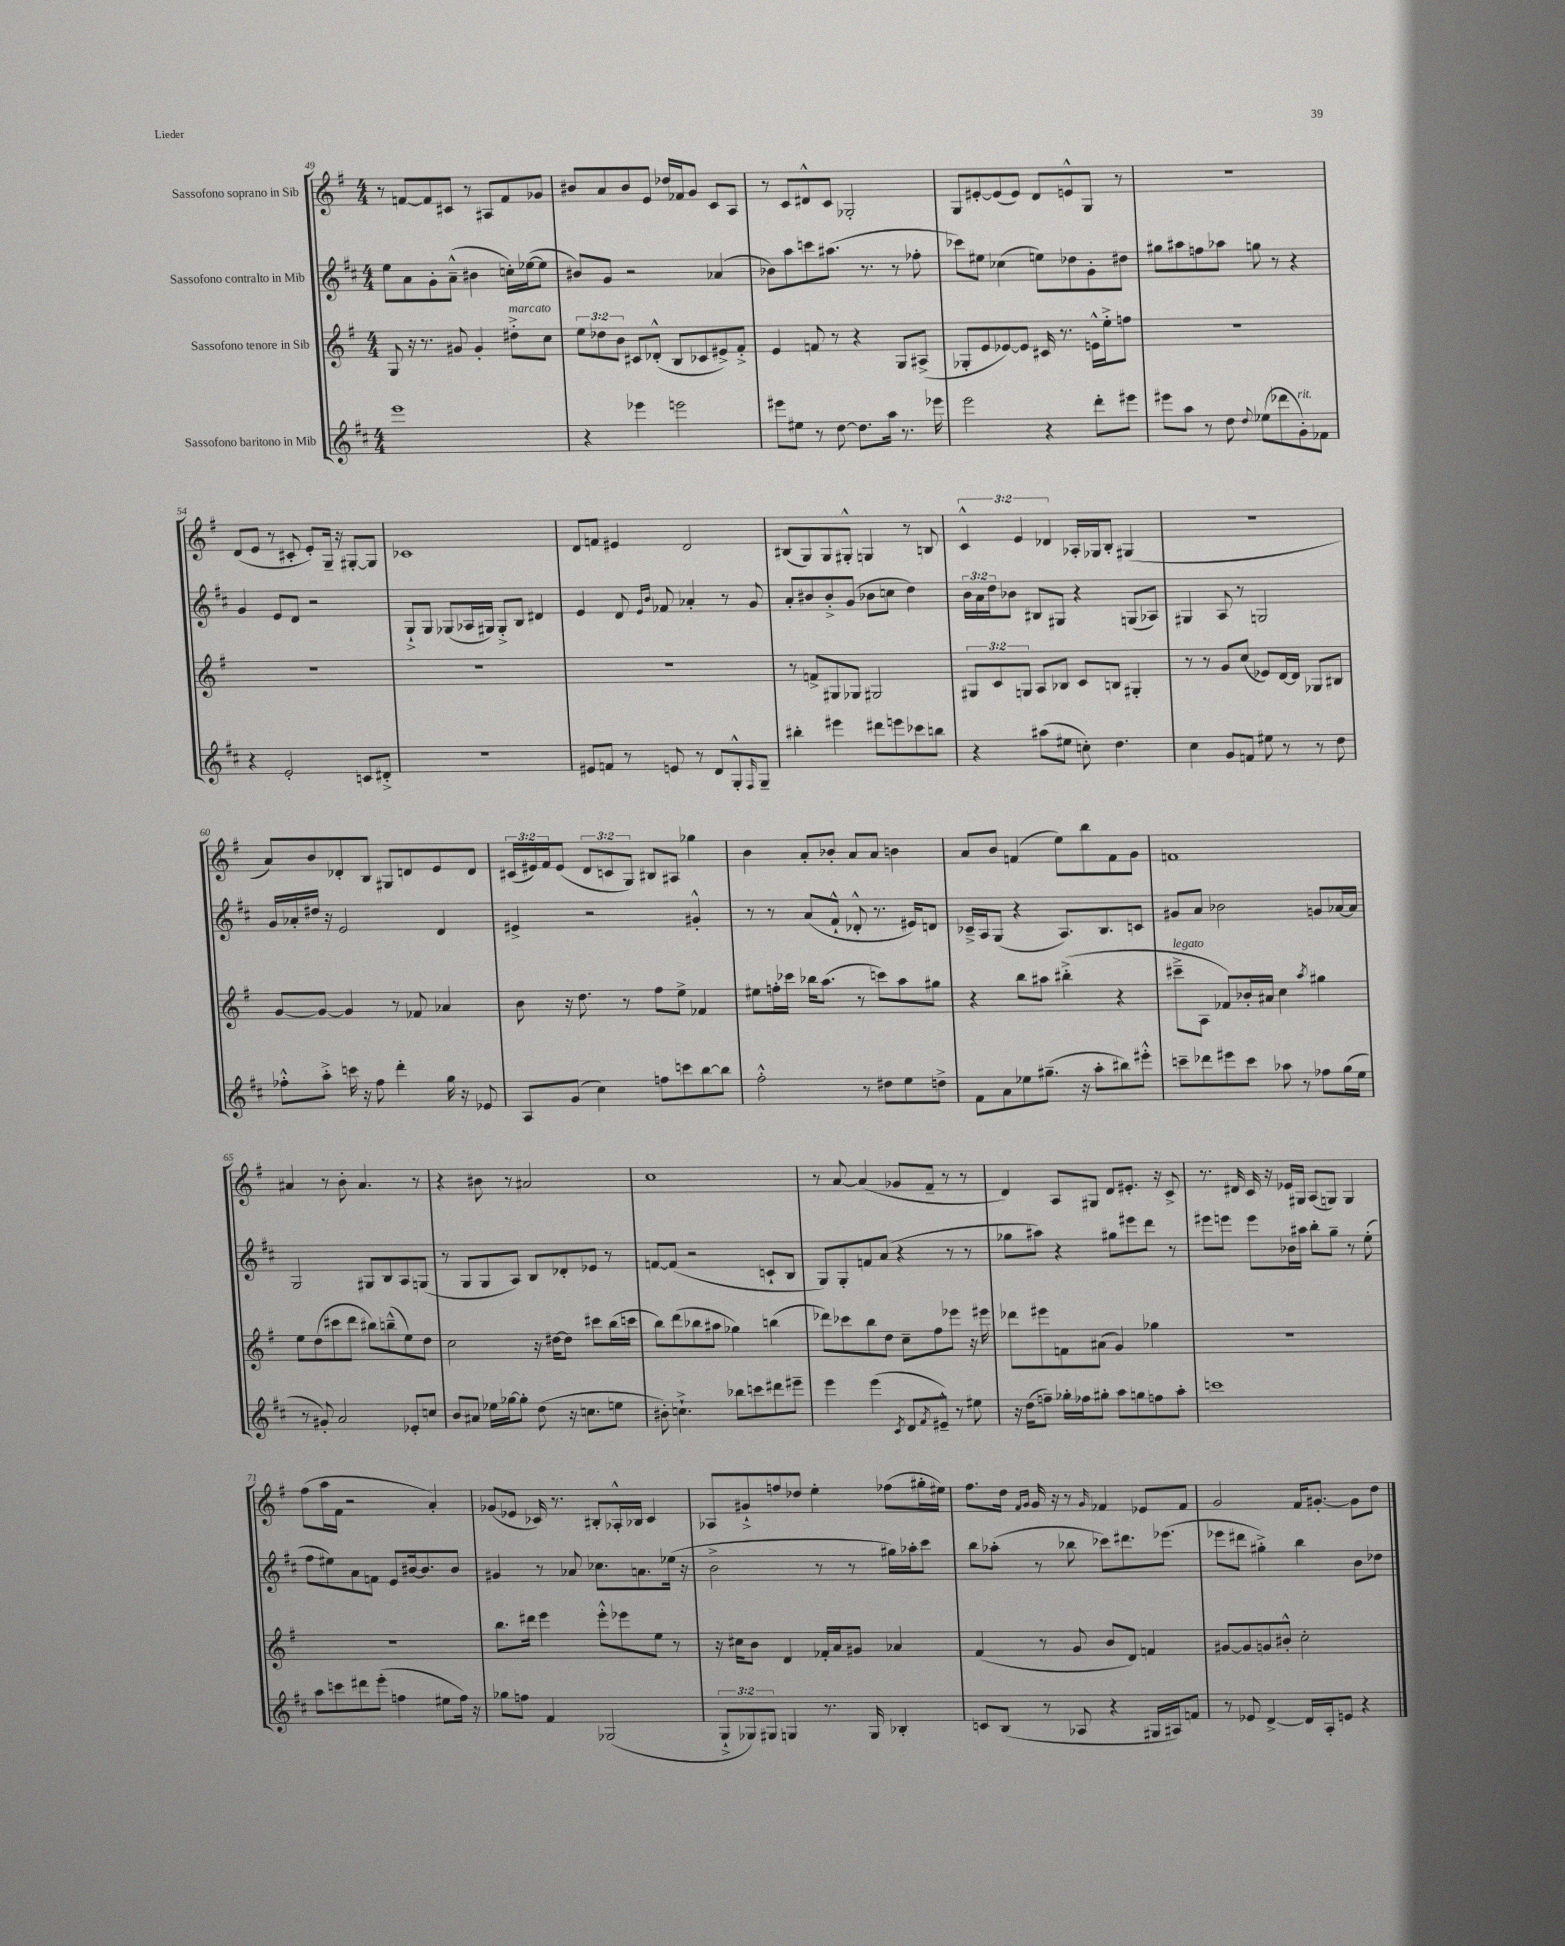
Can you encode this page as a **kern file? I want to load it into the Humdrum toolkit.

**kern	**kern	**kern	**kern
*part4	*part3	*part2	*part1
*staff4	*staff3	*staff2	*staff1
*I"Sassofono baritono in Mib	*I"Sassofono tenore in Sib	*I"Sassofono contralto in Mib	*I"Sassofono soprano in Sib
*clefG2	*clefG2	*clefG2	*clefG2
*k[f#c#]	*k[f#]	*k[f#c#]	*k[f#]
*M4/4	*M4/4	*M4/4	*M4/4
=49	=49	=49	=49
1eee	8G/	8ee\L	8r
.	16r	8a\	[8fn/L
.	8.r	.	.
.	.	8g'\	8f/]
.	8g#X/	(8a~^^\J	8c#X/J
.	4g#'/	4b#X\	8r
.	.	.	8A#X/L
!	!LO:TX:a:i:t=marcato	!	!
.	8dd#X'^\L	16ccn'\LL)	8f/
.	.	([16ee-X\J	.
.	8cc\J	8ee-\J]	8g-X/J
=50	=50	=50	=50
4r	12ee\L	8b#X/L)	8b#X/L
.	12dd-X\	.	.
.	.	8g/J	8a/
.	12b\J	.	.
4eee-X\	8c#X/L	2r	8b#/
.	(8d-X'^^/J	.	8e/J
2eeen\	8B/L	.	16dd-X/LL
.	.	.	16f-X/J
.	8c-X/	.	8g/J
.	8e#X^/)	(4a-X/	8c/L
.	8f#'^/J	.	8A/J
=51	=51	=51	=51
8eee#X\L	4e/	8b-X\L)	8r
8ee#X\J	.	8aa\	8c/L
8r	8fn/	8cccn\	8d#X^^/
[8dd\	8r	(8.aa#X\J	8c/J
8.dd\L]	4r	.	2G-X'/
.	.	8.r	.
16aa\Jk	.	.	.
8.r	8G/L	8r	.
.	(8A#X^/J	8ff-X'\	.
16eee-X\	.	.	.
=52	=52	=52	=52
2eee\	8G-X'/L	8ccc-X\L)	8G/L
.	8e/	8ee#X\J	[8e#X'/
.	[8e-X/)	(4cc-X\	(8e#/]
.	8e-/J]	.	8e#/J)
4r	16c#X/	8een\L)	8d/L
.	8.r	.	.
.	.	8dd-X\	8en^^/
8ddd'\L	16en^^\LL	8g'\	8G/J
.	16ee'^\J	.	.
8eee#X\J	8ffn\J	8dd#X\J	8r
=53	=53	=53	=53
8eee#X\L	1r	8gg#X\L	1r
8aa\J	.	8aa#X\	.
8r	.	8ffn\	.
8dd\	.	8aa-X\J	.
8qqdd/	.	.	.
(8ee-X\L	.	8ggn\	.
8ddd-X\	.	8r	.
!LO:TX:a:i:t=rit.	!	!	!
8g'\)	.	4r	.
8f-X\J	.	.	.
!!LO:LB:g=z
=54	=54	=54	=54
4r	1r	4g/	(8d/L
.	.	.	8e/J
2e'/	.	8e/L	8r
.	.	8d/J	8c#X'/
.	.	2r	8e'/L)
.	.	.	16G~/Jk
.	.	.	16r
8cn/L	.	.	[8G#X'/L
8d#X'^/J	.	.	8G#/J]
=55	=55	=55	=55
1r	1r	8G`^/L	1c-X
.	.	8G/J	.
.	.	(8G-X/L	.
.	.	16A-X/L	.
.	.	16G#X/JJ)	.
.	.	8G#'^/L	.
.	.	8B/J	.
.	.	4d#X/	.
=56	=56	=56	=56
8e#X/L	1r	4e/	8d/L
8fn/J	.	.	8fn/J
8r	.	8d/	4e#X/
.	.	16qqe/LL	.
.	.	16qqb/JJ	.
8en/	.	8f-X/	.
8r	.	4a-X'/	2d/
8d/L	.	.	.
8G'^^/	.	8r	.
16qqF#/	.	.	.
8G~/J	.	8g/	.
=57	=57	=57	=57
4bb#X'\	8r	8a'/L	(8B#X/L
.	8fn^/L	8b#X/	8G/)
4eee#X\	8G#X/	8b#'^/	8G/
.	8G-X/J	(8g/J	8G#X'^^/J
8ddd#X\L	2G#X/	8b-X\L	4Gn/
8eeen\	.	8ccn\J	.
8ccc-X\	.	4dd\)	8r
8bbn\J	.	.	8Bn/
=58	=58	=58	=58
4r	12G#X/L	24b\LL	6c^^/
.	.	24a\	.
.	12c/	24dd\J	.
.	.	8b-X\J	.
.	12Gn/J	.	6e/
(8aa#X\L	8A/L	8B#X/L	.
.	.	.	6d-X/
8ee#X\J	8B-X/J	8G#X/J	.
8ccn'\)	8c/L	4r	16A-X'/LL
.	.	.	16G-X/J
4.dd\	8Bn/J	.	8B'/J
.	4G#X'/	(8Gn/L	(4G#X/
.	.	8A-X/J)	.
=59	=59	=59	=59
4cc#\	8r	4G#X/	1r
.	8r	.	.
8g/L	8g/L	8A/	.
8fn/J	(8cc/J	8r	.
8ee#X\	8e-X/L)	2Gn/	.
8r	[16d/L	.	.
.	16d/JJ]	.	.
8r	8G-X/L	.	.
8dd\	8B#X/J	.	.
!!LO:LB:g=z
=60	=60	=60	=60
8ff-X'^^\L	[8g/L	16g/LL	8a/L)
.	.	16a-X'/	.
8aa'^\J	8g/J_	16dd#X/JJ	8b/
.	.	16r	.
16cccn\	4g/]	2e/	8d-X'/
16r	.	.	.
8ff-\	.	.	8B/J
4ddd'\	8r	.	8G#X/L
.	8f-X/	.	8dn/
16gg\	4a-X/	4d/	8e/
16r	.	.	.
8e-X/	.	.	8d/J
=61	=61	=61	=61
8A/L	8b\	4e#X^/	(24c#X/LL
.	.	.	24e#X/)
.	.	.	24f#/J
(8g/J	16r	.	(8e#/J
.	8.dd\	.	.
4cc#\)	.	2r	12d/L
.	.	.	12cn/
.	8r	.	.
.	.	.	12G/J)
8ffn\L	8ff#\L	.	8B#X/L
8cccn\	8ee^\J	.	8A#X/J
[8bb\	4f-X/	4g#X'^^/	4gg-X\
8bb\J]	.	.	.
=62	=62	=62	=62
2ff#'^^\	8ee#X\L	8r	4b\
.	16ffn'\L	8r	.
.	16ccc-X\JJ	.	.
.	16bb-X\KL	(8a/L	8a'/L
.	(8.aa\J	.	.
.	.	8f#`^^/J	8b-X'/J
8r	8r	8d-X'^^/	8a/L
8dd#X\L	8cccn\L)	8.r	8a/J
8ee\	8aa\	.	4bn\
.	.	16e#X/KL)	.
8ddn^\J	8gg#X\J	8dn/J	.
=63	=63	=63	=63
8f#\L	4r	16c-X~^/LL	8a/L
.	.	16A/J	.
8a\	.	(8G/J	8b/J
8ee-X\	8bb\L	4r	(4fn/
(8.gg#X~\J	8aa#X\J	.	.
.	(4bb#X'^\	8.A/L)	8ee\L)
16r	.	.	.
8aa'\L	.	.	8bb\
.	.	8.B/	.
8bb#X\)	4r	.	8f\
8eee#X'^^\J	.	8cn/J	8g\J
=64	=64	=64	=64
!	!LO:TX:a:i:t=legato	!	!
8cccn~\L	8ccc#X~^\L	8g#X/L	1fn
8ddd-X\	8A\J	8a/J	.
8eee#X\	8f-X/L)	2b-X\	.
8ccc\J	16b-X'/L	.	.
.	16a#X/JJ	.	.
8aa-X\	4cc\	.	.
8r	.	.	.
.	8qaa/	.	.
8ff-X\L	4gg#X\	8gn/L	.
(16gg\L	.	[16a-X/L	.
16ee\JJ	.	16a-/JJ]	.
!!LO:LB:g=z
=65	=65	=65	=65
8r	8ee\L	2G/	4a#X/
8g#X'/)	(8dd\	.	.
2a/	8ccc#X\	.	8r
.	8ddd\J	.	8b'\
.	8bb#X\L)	8G#X/L	4.a#/
.	(8bbn~^^\	8B/	.
8e-X'/L	8ee\)	8A/	.
8ccn/J	8dd\J	(8Gn/J	8r
=66	=66	=66	=66
8b/L	2cc\	8r	4r
8a#X/J	.	8G/L	.
16ee-X\LL	.	8G/	8b#X\
[16gg-X\J	.	.	.
8gg-'\J]	.	8A/J)	8r
(8dd\	16r	8B/L	2a#X/
.	[16dd#X\KL	.	.
16r	8dd#\J]	8d-X'/	.
8.ccn\L	.	.	.
.	8ccc#X\L	8e-X/J	.
8een\J	(16bb\L	8r	.
.	16cccn\JJ	.	.
=67	=67	=67	=67
8b#X'\)	8bb\L)	[8fn/L	1cc
4.ccn`^\	(8ddd\	(8f/J]	.
.	8bb-X\	2r	.
.	8aa#X\J	.	.
8bb-X\L	4gg-X\)	.	.
8cccn\	.	.	.
8ddd#X\	(4bbn\	8cn`/L	.
8eee#X~\J	.	8B/J	.
=68	=68	=68	=68
4eee\	8ddd-X\L)	8G/L)	8r
.	8ccc-X\	8G'/	[8a/
(4eee\	8bb\	8fn/	(4a/]
.	8dd\J	(8a/J	.
8qc#/	.	.	.
8d/L	8cc~\L	4r	8g-X/L
8qf#/	.	.	.
8e#X~^^/J)	8ff#\	.	8f#~/J
8r	8eee-X\J	8r	8r
8ee#X\	16r	8r	8r
.	16eee#X\	.	.
=69	=69	=69	=69
16r	8ddd-X\L	8gg-X\L	4d/)
(16dd\KL	.	.	.
8ffn~\J)	8eee#X\	8aa#X\J)	.
16gg-X'\LL	8fn\	4r	8A/L
16ff-X\J	.	.	.
8gg#X'\J	(8a#X\J	.	8G#X/J
8aa\L	4g/)	8gg#X\L	8d/L
8ggn\	.	8eee#X\	8.e#X'/J
8ffn\	4gg-X\	8ddd\J	.
.	.	.	16r
8aa'\J	.	8r	8c^/
=70	=70	=70	=70
1cccn	1r	8eee#X\L	8.r
.	.	8eeen\J	.
.	.	.	16d#X/
.	.	8eee\L	16c/
.	.	.	16r
.	.	16b-X\L	16e-X/LL
.	.	16aa#X\JJ	16G#X/JJ
.	.	8bb'\L	(8A/L
.	.	8gg~\J	8Gn/J)
.	.	8r	4G/
.	.	(8ee'\	.
!!LO:LB:g=z
=71	=71	=71	=71
8aa\L	1r	8ff#\L	(8ff#\L
8cccn\	.	8ee#X\)	16aa\L
.	.	.	16f#\JJ
8ddd#X\	.	8a\	2r
(8eee'\J	.	8fn\J	.
4ffn\	.	8e/L	.
.	.	[16b#X/k	.
.	.	8.b#/]	.
8ee#X\L	.	.	4a'/)
16ff\Jk)	.	8b#/J	.
16r	.	.	.
=72	=72	=72	=72
8gg-X\L	8.bb\L	4g#X/	(8g-X/L
8ffn\J	.	.	8e-X/J
.	16ddd#X\Jk	.	.
4f#/	4eee\	8r	16c-X/)
.	.	.	8.r
.	.	8a-X/	.
(2G-X/	8eee'^^\L	8.cc-X\L	8B#X'/L
.	8eee-X\	.	16A-X'^^/L
.	.	8.an\	16B-X/JJ
.	8ee\J	.	4c-/
.	8r	(16ee-X\Jk	.
.	.	16r	.
=73	=73	=73	=73
12G`^/L	16r	2b^\	8A-X/L
.	16cc#X\KL	.	.
12G-X/)	.	.	.
.	8b\J	.	8g#X`^/
12G#X/J	.	.	.
4Gn/	4d/	.	8ffn/
.	.	.	8dd-X/J
8.r	16f-X'/LL	8r	4ee'\
.	16a/J	.	.
.	8g#X/J	8r	.
16G/	.	.	.
4B-X'/	4a-X/	16gg#X\LL)	(8ff-X\L
.	.	16aa-X'\J	.
.	.	8ccc#\J	16gg#X'\L
.	.	.	16ee#X\JJ)
=74	=74	=74	=74
8cn/L	(4f#/	8bb\L	8.ff#\L
(8B/J	.	(8aa-X'\J	.
.	.	.	16dd\Jk
.	.	.	16qqf#/LL
.	.	.	16qqg/JJ
8r	8r	8r	16g/
.	.	.	16r
8A-X/	8g/	8bb-X\	8r
.	.	.	16qqg/
4r	8b/L	8ccc-X\L)	4f-X/
.	8d/J)	8.ddd#X\	.
16G#X/LL	4fn/	.	8e-X/L
16A#X/J)	.	(8.eee-X\J	.
8fn/J	.	.	8f-/J
=75	=75	=75	=75
8r	[8g#X/L	8eee-X\L	2g/
8e-X/	8g#/]	8ddd#X\J	.
[4d^/	8gn/	4gg#X'^\)	.
.	8b#X'^^/J	.	.
16d/LL]	2cc'\	4bb\	16f#/KL
16A'/J	.	.	[8.g#X'/J
8en/J	.	.	.
4r	.	8b\L	8g#\L]
.	.	8dd-X\J	8dd\J
==	==	==	==
*-	*-	*-	*-
